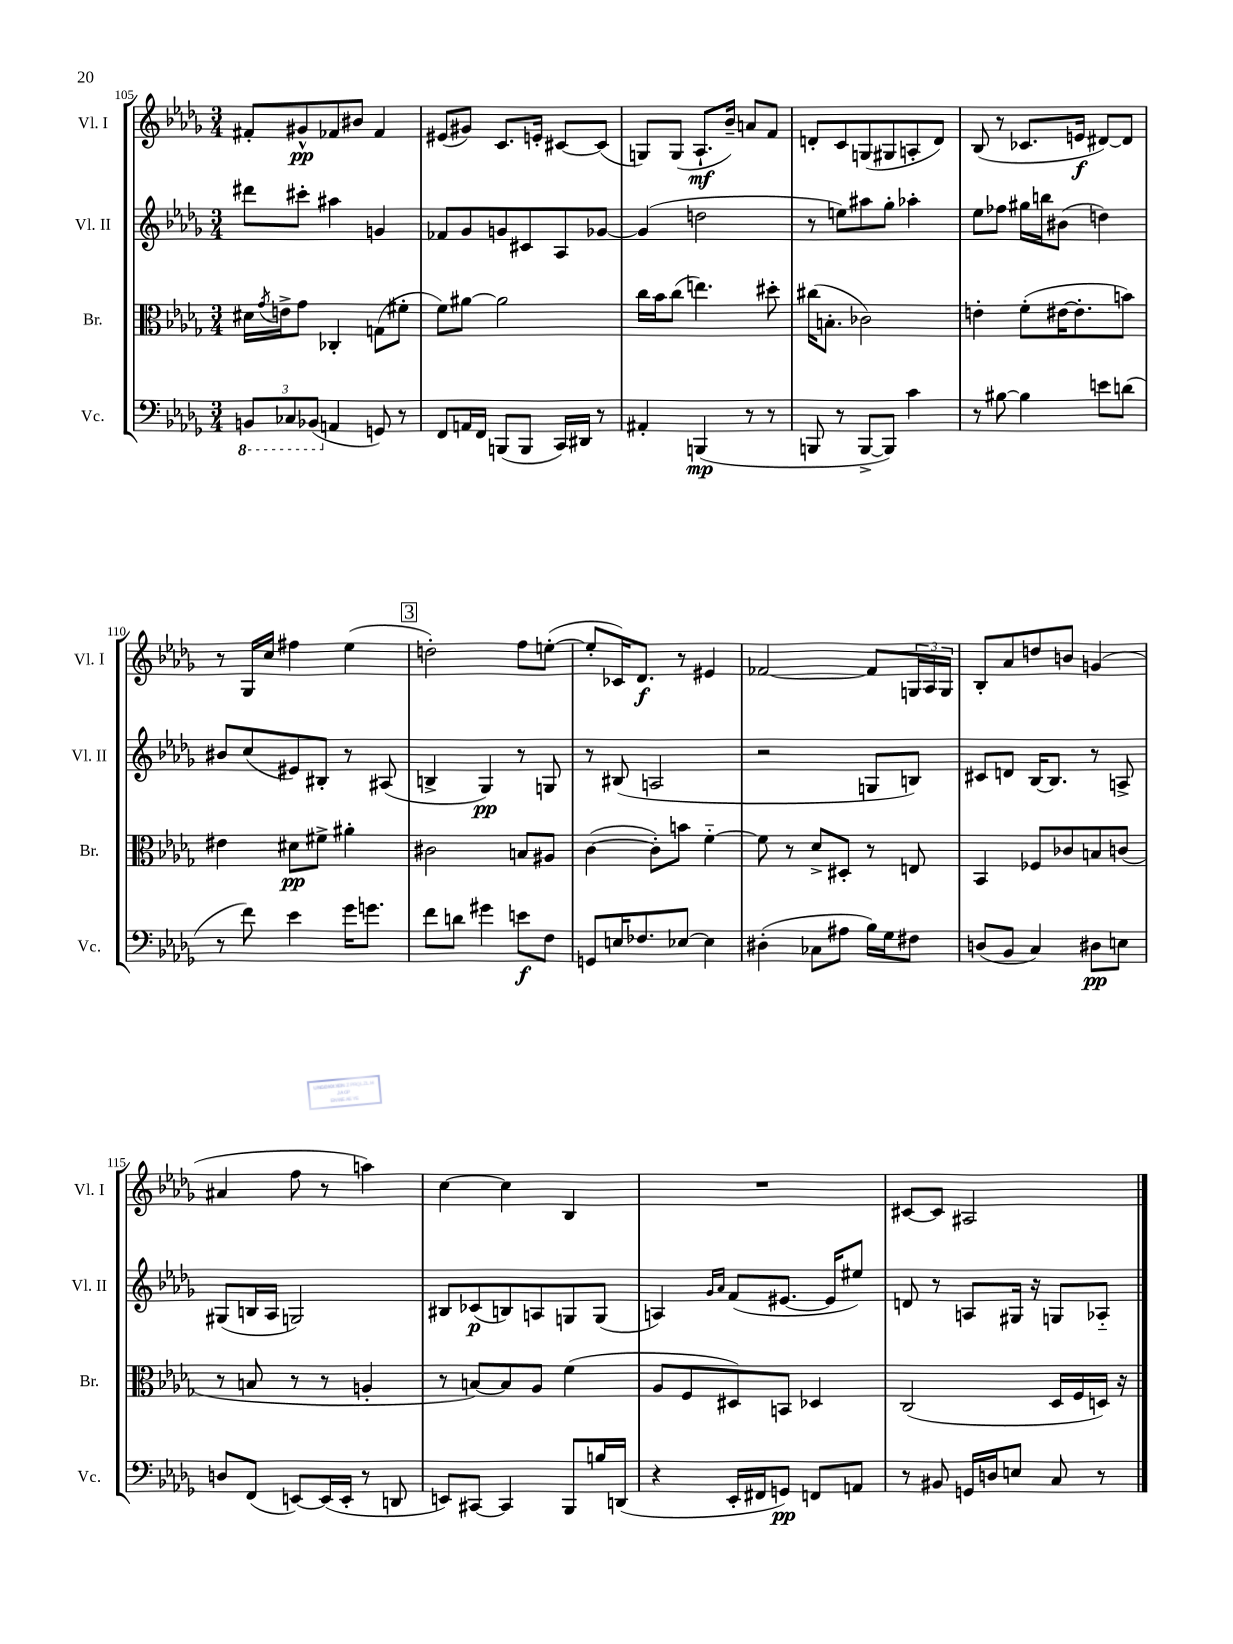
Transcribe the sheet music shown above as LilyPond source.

<<
\new StaffGroup <<
\new Staff = "s0" \with { instrumentName = "Vl. I" shortInstrumentName = "Vl. I" } {
    \clef treble \key des \major \numericTimeSignature \time 3/4
    fis'8-. gis'8-^\pp fes'8 bis'8 fes'4 |
    eis'8( gis'8) c'8. e'16-. cis'8~ cis'8( |
    g8) g8( aes8.-!\mf bes'16--) a'8 f'8 |
    d'8-. c'8 g8( gis8 a8-. d'8) |
    bes8( r8 ces'8. e'16\f dis'8~) dis'8 |
    r8 ges16 c''16 fis''4 ees''4( |
    \mark \markup { \box "3" } d''2-.) f''8 e''8~-.( |
    e''8-. ces'16) des'8.\f r8 eis'4 |
    fes'2~ fes'8 \tuplet 3/2 { g16 aes16 g16 } |
    bes8-. aes'8 d''8 b'8 g'4( |
    ais'4 f''8 r8 a''4) |
    c''4~ c''4 bes4 |
    R2. |
    cis'8~ cis'8 ais2 \bar "|." |
}
\new Staff = "s1" \with { instrumentName = "Vl. II" shortInstrumentName = "Vl. II" } {
    \clef treble \key des \major \numericTimeSignature \time 3/4
    dis'''8 cis'''8-. ais''4 g'4 |
    fes'8 ges'8 g'8 cis'8 aes8 ges'8~ |
    ges'4( d''2 |
    r8 e''8) ais''8 ges''8-. aes''4-. |
    ees''8 fes''8 gis''16 b''16 bis'8( d''4) |
    bis'8 c''8( eis'8) bis8-. r8 ais8( |
    \mark \markup { \box "3" } b4-> ges4\pp) r8 g8 |
    r8 bis8( a2 |
    r2 g8 b8) |
    cis'8 d'8 bes16~ bes8. r8 a8-> |
    gis8( b16 aes16 g2) |
    bis8 ces'8\p( b8) a8 g8 g8( |
    a4) \grace { ges'16 aes'16 } f'8( eis'8.~ eis'16 eis''8) |
    d'8 r8 a8 gis16 r16 g8 aes8-_ \bar "|." |
}
\new Staff = "s2" \with { instrumentName = "Br." shortInstrumentName = "Br." } {
    \clef alto \key des \major \numericTimeSignature \time 3/4
    dis'16 \acciaccatura { ges'8 } e'16-> ges'8 ces4-. g8( fis'8-. |
    f'8) ais'8~ ais'2 |
    c''16 bes'16 c''8( e''4.) dis''8-. |
    cis''16( b8.-. ces'2) |
    e'4-. f'8-.( eis'16~ eis'8.-. b'8) |
    eis'4 dis'8\pp fis'8-> ais'4-. |
    \mark \markup { \box "3" } cis'2 b8 ais8 |
    c'4~( c'8-.) b'8 f'4~-_ |
    f'8 r8 des'8-> dis8-. r8 e8 |
    bes,4 fes8 ces'8 b8 c'8( |
    r8 b8 r8 r8 a4-. |
    r8 b8~) b8 aes8 f'4( |
    aes8 f8 dis8) b,8 des4 |
    c2( des16 f16 d16) r16 \bar "|." |
}
\new Staff = "s3" \with { instrumentName = "Vc." shortInstrumentName = "Vc." } {
    \clef bass \key des \major \numericTimeSignature \time 3/4
    \tuplet 3/2 { \ottava #-1 b,,8 ces,8 bes,,8( \ottava #0 } a,4 g,8) r8 |
    f,8 a,16 f,16 b,,8( b,,8 c,16) dis,16 r8 |
    ais,4-. b,,4\mp( r8 r8 |
    b,,8 r8 b,,8~-> b,,8) c'4 |
    r8 bis8~ bis4 e'8 d'8( |
    r8 f'8) ees'4 ges'16 g'8. |
    \mark \markup { \box "3" } f'8 d'8 gis'4 e'8\f f8 |
    g,8 e16 fes8. ees8~ ees4 |
    dis4-.( ces8 ais8 bes16) ges16 fis8 |
    d8( bes,8 c4) dis8\pp e8 |
    d8 f,8( e,8~) e,16( e,16-. r8 d,8 |
    e,8) cis,8~ cis,4 bes,,8 b16 d,16( |
    r4 ees,16-. fis,16 g,8\pp) f,8 a,8 |
    r8 bis,8 g,16 d16 e8 c8 r8 \bar "|." |
}
>>
>>
\layout { \context { \Score currentBarNumber = #105 } }
